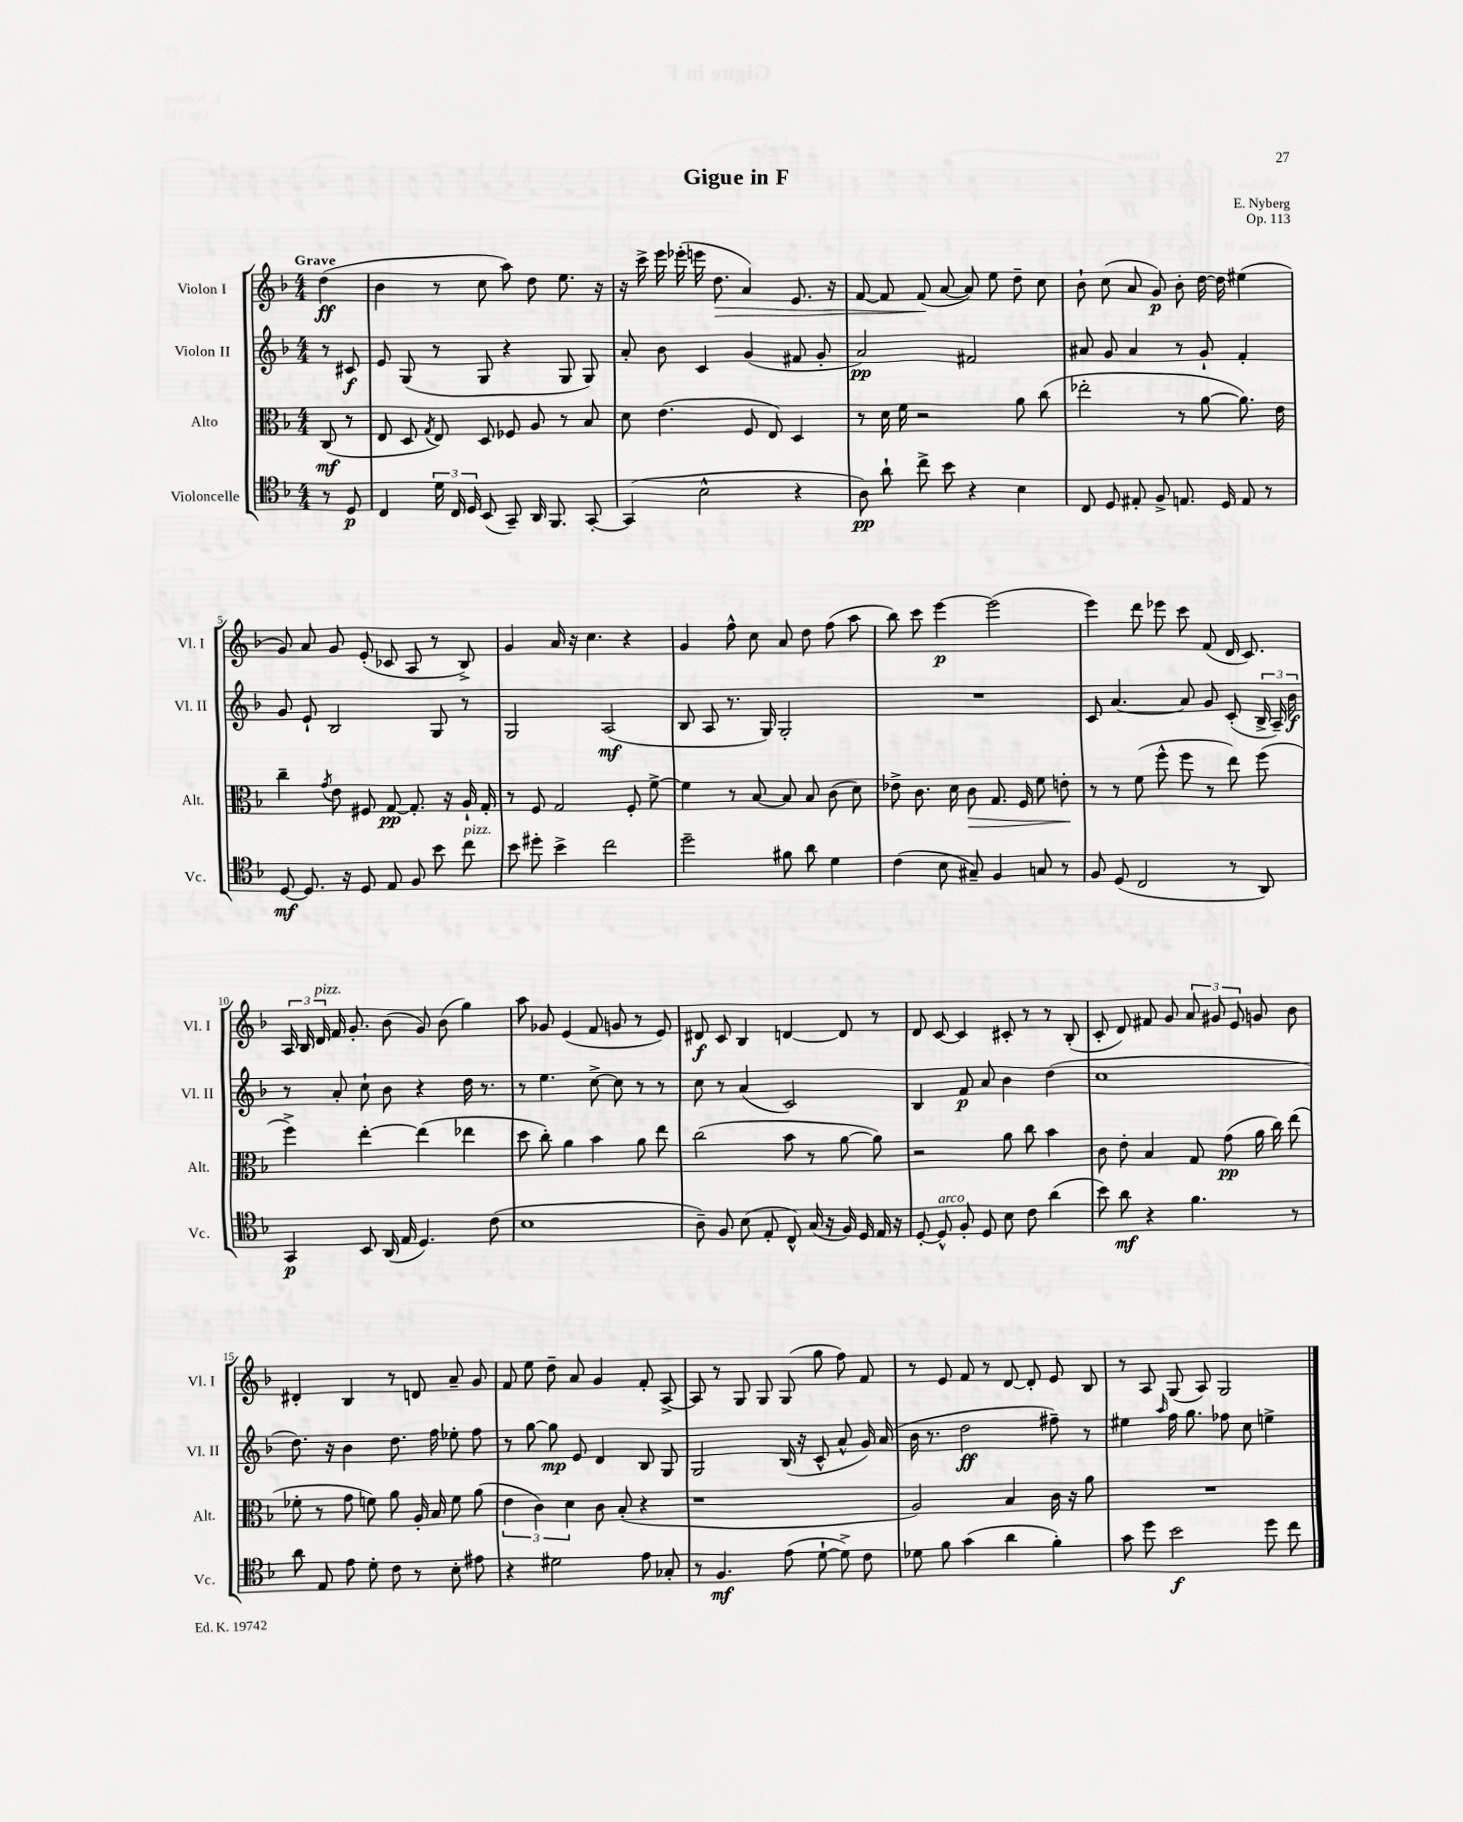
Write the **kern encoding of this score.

**kern	**kern	**kern	**kern
*staff4	*staff3	*staff2	*staff1
*clefC4	*clefC3	*clefG2	*clefG2
*k[b-]	*k[b-]	*k[b-]	*k[b-]
*M4/4	*M4/4	*M4/4	*M4/4
8r	(8C	8r	(4dd
8D	8r	8c#	.
=	=	=	=
4C	8E	8e	4b-
.	8D	(8G	.
.	8qG	.	.
24d	8E)	8r	8r
24C	.	.	.
24D	.	.	.
(8BB-	8D	8G	8cc
8GG~)	8F-	4r	8aa)
16AA	8A	.	8dd
8.FF	.	.	.
.	8r	8G	8.ee
[8GG'	8B-	8G)	.
.	.	.	16r
=	=	=	=
(4GG]	8d	8a'	16r
.	.	.	16ccc^
.	(4.e	8b-	16eee
.	.	.	(16eee-'
2B-^^	.	4c	16eee
.	.	.	8.dd
.	8F	(4g	4a)
.	8E)	.	.
4r	4D	8f#	8.e
.	.	8g'	.
.	.	.	16r
=	=	=	=
8A)	8r	2a)	[8f
8a`	16d	.	8f]
.	16f	.	.
8cc^	2r	.	(8f
8b-	.	.	[8a
4r	.	2f#	8a])
.	.	.	8ee
4B-	8a	.	8dd~
.	(8cc	.	8cc
=	=	=	=
8C	2ee-'	8a#	8b-`
8D	.	8g	(8cc
8E#'	.	4a#	8a
8F^	.	.	8g)
8.E	8r	8r	8b-'
.	[8a	8g`	[16dd
16D	.	.	16dd]
8E	8.a])	4f'	(4ee#
8r	.	.	.
.	16e	.	.
=	=	=	=
[8D	4cc~	8g	8g)
8.D]	.	8e`	8a
.	8qg	.	.
.	8e	2B-	8g
16r	.	.	.
8D	8F#	.	(8e'
8E	[8G	.	8c-
8F	8.G']	.	8A
8b-	.	8G	8r
.	16r	.	.
8cc	16A`	8r	8B-^)
.	16G'	.	.
=	=	=	=
8b-	8r	2G	4g
8dd#'	8F	.	.
4b-^	2G	.	16a
.	.	.	16r
.	.	.	4.cc
2cc	.	(2A	.
.	8F'	.	4r
.	[8f^	.	.
=	=	=	=
2dd~	4f]	8B-	4g
.	.	8A	.
.	8r	8.r	8ff^^
.	[8B-	.	8cc
.	.	16G)	.
8f#	8B-]	2G'	8a
8a	8B-	.	8dd
4d	(8c	.	(8ff
.	8d)	.	8aa
=	=	=	=
(4c	8e-^	1r	8bb-)
.	8.c	.	8ccc
8B-	.	.	[4eee
.	16d	.	.
8G#~)	8c	.	.
4F	8.G	.	(2eee]
.	16F	.	.
8G	8f	.	.
8r	8e'	.	.
=	=	=	=
8F	8r	8c	4eee)
(8D	8r	[4.a	.
2C	(8f	.	8ddd
.	8ff^^	.	8eee-
.	8ff	8a]	8ccc
.	8r	8g	(8f
8r	8ee)	(8c'	16d
.	.	.	8.c)
8AA)	(8ff	24B-^	.
.	.	24A~)	.
.	.	24b-	.
=	=	=	=
4GG	4ff^)	8r	24A
.	.	.	24B-
.	.	.	24d
.	.	8a'	16f
.	.	.	8.g'
8BB-	[4ee'	8cc`	.
(16AA	.	8b-	(8b-
16E	.	.	.
4.D)	(4ee]	4r	8g)
.	.	.	(8b-
.	4ee-	16dd	4gg)
.	.	8.r	.
(8c	.	.	.
=	=	=	=
1B-	8dd	8r	8aa
.	8cc')	4.ee	8g-
.	4a	.	(4e
.	4b-	[8cc^	8f
.	.	8cc]	8g
.	8a	8r	8r
.	8ee	8r	8e)
=	=	=	=
8A~)	(2cc	8cc	8d#
8F	.	8r	8c
(8B-	.	(4a	4B-
8E'	.	.	.
8C^^)	8b-	2c)	[4d
(16G	8r	.	.
16r	.	.	.
16F)	[8a	.	8d]
16D	.	.	.
16E	8a])	.	8r
16r	.	.	.
=	=	=	=
[8D'	2r	4B-	8d
8D^^]	.	.	[8c
8F'	.	8f	4c]
8D	.	8a	.
8B-	8a	4b-	8c#'
8c	8cc	.	8r
(4a	4b-	(4dd	8r
.	.	.	(8B-'
=	=	=	=
8b-)	8c	1cc	8c'
8a	8e'	.	8d)
4r	4B-	.	8f#
.	.	.	8g
4.f	8G	.	12a
.	.	.	12g#
.	(8g	.	.
.	.	.	12e
.	16a	.	8g
.	16cc)	.	.
8r	(8ee	.	8b-
=	=	=	=
8a	8f-'	8.dd)	4d#'
8E	8r	.	.
.	.	16r	.
8e	8g	4b-	4B-
8d'	8f)	.	.
8c	8a	8.dd	8r
8r	16A'	.	8d
.	16B-	16ff	.
8B-'	8f	8ee-'	8a~
8e#	(8a	8ff	8g
=	=	=	=
4r	6e	8r	8f
.	.	[8gg	8ee
.	6c)	.	.
2d#	.	8gg]	8dd~
.	6d	.	.
.	.	8e	8a
.	8c	4d	4g
.	(8B-'	.	.
8e	4r	8B-	8f'
8G-'	.	8G	[8A^
=	=	=	=
8r	1r	2G	8A]
4.F	.	.	8r
.	.	.	8G
.	.	.	8G
(8e	.	(16B-	(8G
.	.	16r	.
[8d`	.	8c^^	8gg
8d^])	.	8a^^	8ff)
8c	.	16g)	8f
.	.	(16a	.
=	=	=	=
8d-	2A)	16b-	8r
.	.	8.r	.
8f	.	.	8e
(4g	.	2dd	8f
.	.	.	8r
4a	4B-	.	[8d
.	.	.	8d']
4f')	16c	8ff#~)	8e
.	16r	.	.
.	8a	8r	8B-
=	=	=	=
8g	1r	4ee#	8r
8dd	.	.	8A
.	.	16qqaa	.
2b-	.	16ff	(8G
.	.	8.gg	.
.	.	.	8A)
.	.	8ff-	2G
.	.	8cc	.
8dd	.	4ee^	.
8cc	.	.	.
==	==	==	==
*-	*-	*-	*-
